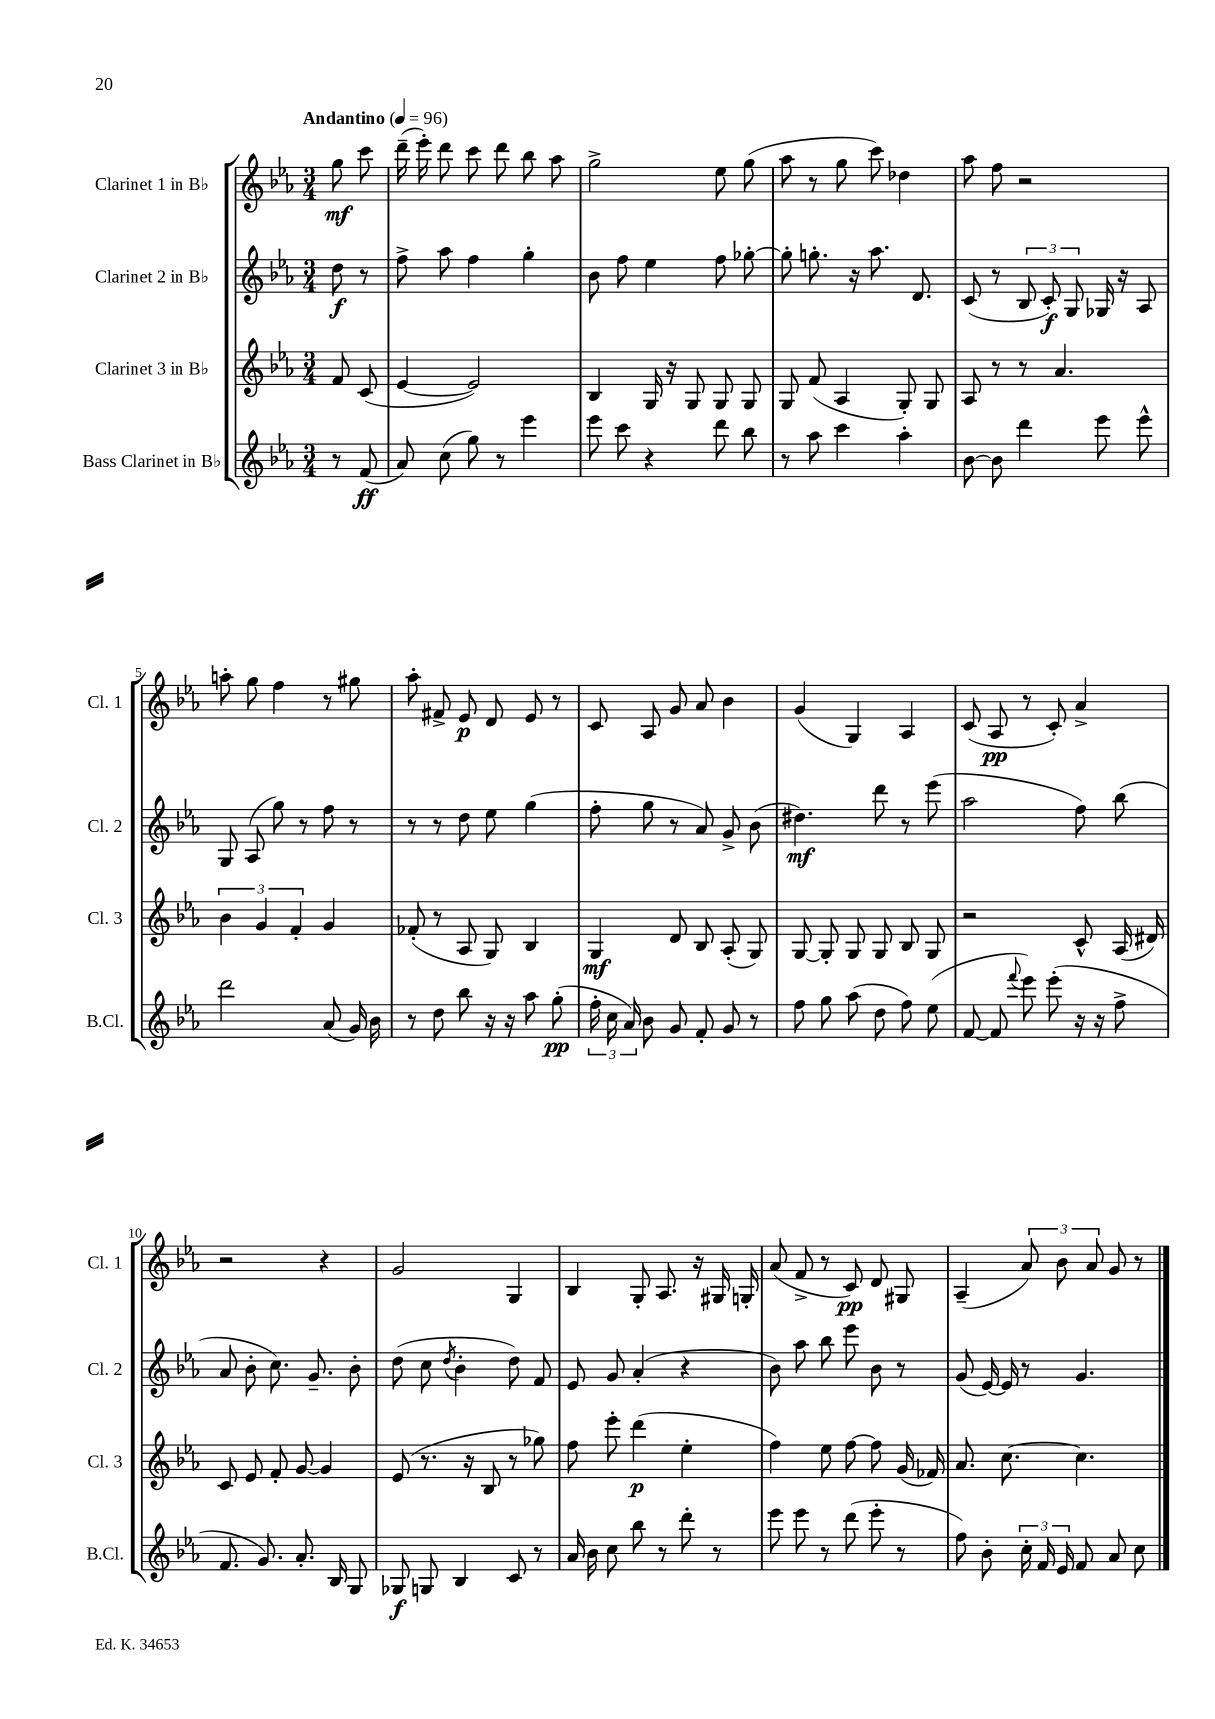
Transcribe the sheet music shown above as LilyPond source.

<<
\new StaffGroup <<
\new Staff = "s0" \with { instrumentName = "Clarinet 1 in Bb" shortInstrumentName = "Cl. 1" } {
    \clef treble \key ees \major \numericTimeSignature \time 3/4 \partial 4 \tempo "Andantino" 4 = 96
    \autoBeamOff g''8\mf c'''8 |
    d'''16--( ees'''16-.) d'''8 c'''8 d'''8 bes''8 aes''8 |
    g''2-> ees''8 g''8( |
    aes''8 r8 g''8 c'''8) des''4 |
    aes''8 f''8 r2 |
    a''8-. g''8 f''4 r8 gis''8 |
    aes''8-. fis'8-> ees'8\p d'8 ees'8 r8 |
    c'8 aes8 g'8 aes'8 bes'4 |
    g'4( g4) aes4 |
    c'8( aes8\pp r8 c'8-.) aes'4-> |
    r2 r4 |
    g'2 g4 |
    bes4 g8-. aes8. r16 gis16 g16-. |
    aes'8( f'8-> r8 c'8\pp) d'8 gis8 |
    aes4--( \tuplet 3/2 { aes'8) bes'8 aes'8 } g'8 r8 \bar "|." |
}
\new Staff = "s1" \with { instrumentName = "Clarinet 2 in Bb" shortInstrumentName = "Cl. 2" } {
    \clef treble \key ees \major \numericTimeSignature \time 3/4 \partial 4
    \autoBeamOff d''8\f r8 |
    f''8-> aes''8 f''4 g''4-. |
    bes'8 f''8 ees''4 f''8 ges''8~-. |
    ges''8-. g''8.-. r16 aes''8. d'8. |
    c'8( r8 \tuplet 3/2 { bes8 c'8-.\f) g8 } ges16 r16 aes8 |
    g8 aes8( g''8) r8 f''8 r8 |
    r8 r8 d''8 ees''8 g''4( |
    f''8-. g''8 r8 aes'8) g'8-> bes'8( |
    dis''4.\mf) d'''8 r8 ees'''8( |
    aes''2 f''8) bes''8( |
    aes'8 bes'8-. c''8.) g'8.-- bes'8-. |
    d''8( c''8 \acciaccatura { d''8 } bes'4-. d''8) f'8 |
    ees'8 g'8 aes'4-.( r4 |
    bes'8) aes''8 bes''8 ees'''8 bes'8 r8 |
    g'8( ees'16~) ees'16 r8 g'4. \bar "|." |
}
\new Staff = "s2" \with { instrumentName = "Clarinet 3 in Bb" shortInstrumentName = "Cl. 3" } {
    \clef treble \key ees \major \numericTimeSignature \time 3/4 \partial 4
    \autoBeamOff f'8 c'8( |
    ees'4~ ees'2) |
    bes4 g16 r16 g8 g8 g8 |
    g8 f'8( aes4 g8-.) g8 |
    aes8 r8 r8 aes'4. |
    \tuplet 3/2 { bes'4 g'4 f'4-. } g'4 |
    fes'8-.( r8 aes8 g8) bes4 |
    g4\mf d'8 bes8 aes8-.( g8) |
    g8~ g8-. g8 g8 bes8 g8 |
    r2 c'8-^ aes16( dis'16) |
    c'8 ees'8 f'8-. g'8~ g'4 |
    ees'8( r8. r16 bes8 r8 ges''8) |
    f''8 ees'''8-. d'''4\p( ees''4-. |
    f''4) ees''8 f''8~ f''8 g'16( fes'16) |
    aes'8. c''8.~ c''4. \bar "|." |
}
\new Staff = "s3" \with { instrumentName = "Bass Clarinet in Bb" shortInstrumentName = "B.Cl." } {
    \clef treble \key ees \major \numericTimeSignature \time 3/4 \partial 4
    \autoBeamOff r8 f'8\ff( |
    aes'8) c''8( g''8) r8 ees'''4 |
    ees'''8 c'''8 r4 d'''8 bes''8 |
    r8 aes''8 c'''4 aes''4-. |
    bes'8~ bes'8 d'''4 ees'''8 ees'''8-^ |
    d'''2 aes'8( g'16) bes'16 |
    r8 d''8 bes''8 r16 r16 aes''8 g''8-.\pp( |
    \tuplet 3/2 { f''16-. c''16 aes'16) } bes'8 g'8 f'8-. g'8 r8 |
    f''8 g''8 aes''8( d''8 f''8) ees''8( |
    f'8~ f'8 \appoggiatura { f'''8 } ees'''8) ees'''8-.( r16 r16 f''8-> |
    f'8. g'8.) aes'8.-. bes16 g8 |
    ges8\f g8 bes4 c'8 r8 |
    aes'16 bes'16 c''8 bes''8 r8 d'''8-. r8 |
    ees'''8 ees'''8 r8 d'''8( ees'''8-. r8 |
    f''8) bes'8-. \tuplet 3/2 { c''16-. f'16 ees'16 } f'8 aes'8 c''8 \bar "|." |
}
>>
>>
